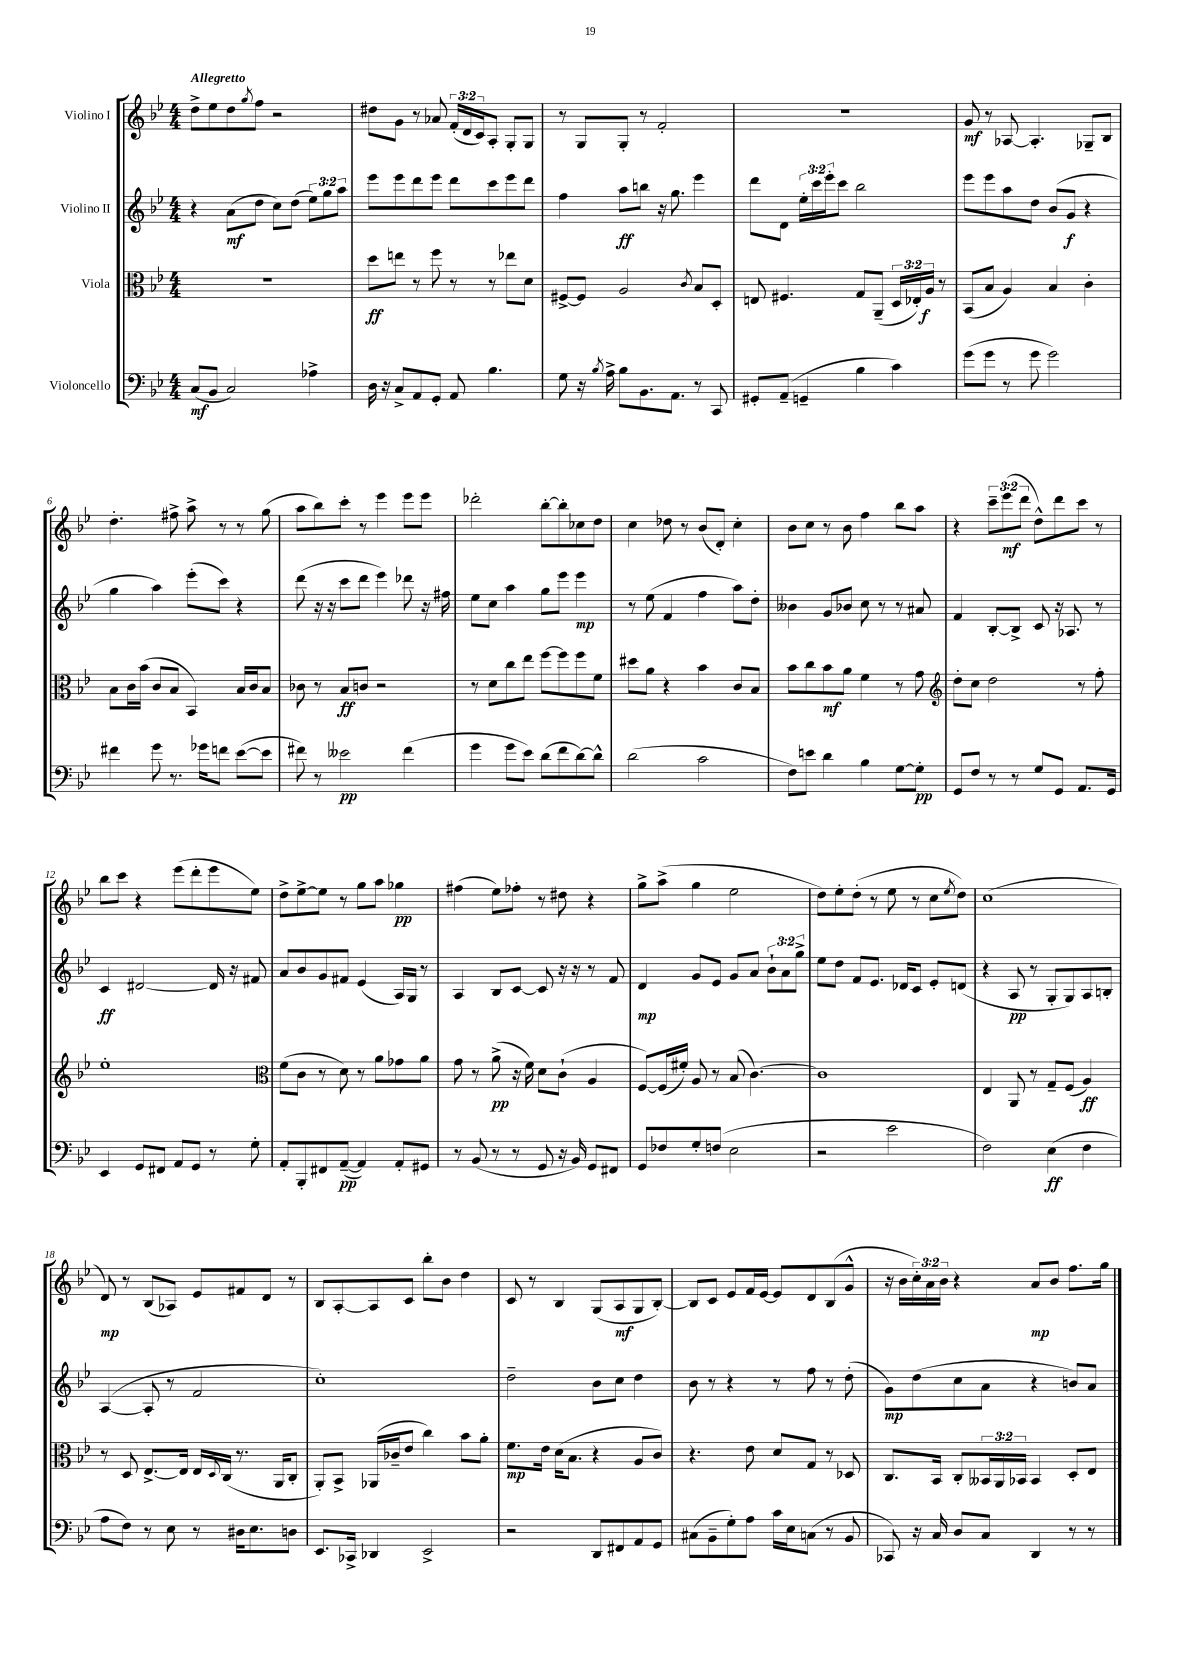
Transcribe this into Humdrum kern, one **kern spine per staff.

**kern	**kern	**kern	**kern
*staff4	*staff3	*staff2	*staff1
*clefF4	*clefC3	*clefG2	*clefG2
*k[b-e-]	*k[b-e-]	*k[b-e-]	*k[b-e-]
*M4/4	*M4/4	*M4/4	*M4/4
(8C/L	1r	4r	8dd^\L
8BB-/J	.	.	8ee-\
2C/)	.	(8a\L	8dd\
.	.	.	8qgg/
.	.	8dd\J	8ff\J
.	.	8cc\L)	2r
.	.	(8dd\J	.
4A-^\	.	12ee-\L)	.
.	.	12gg\	.
.	.	12aa\J	.
=	=	=	=
16D\	8dd\L	8eee-\L	8dd#\L
16r	.	.	.
8C^/L	8ee\J	8eee-\	8g\J
8AA/	8r	8ddd\	8r
8GG'/J	8ff\	8eee-\J	8a-/
8AA/	8r	8ddd\L	(24f'/LL
.	.	.	24d/
.	.	.	24c/J)
4.B-\	8r	8ccc\	8A'/J
.	8ee-\L	8eee-\	8G'/L
.	8d\J	8ddd\J	8G/J
=	=	=	=
8G\	[8F#^/L	4ff\	8r
16r	8F#/]J	.	8G/L
8qB-/	.	.	.
16A^\	.	.	.
8B-\L	2A/	8aa\L	8G'/J
8.BB-\	.	8bb\J	8r
.	.	16r	2f'/
8.AA\J	.	8.gg\	.
.	8qc/	.	.
8r	8B-/L	4eee-\	.
8CC/	8D'/J	.	.
=	=	=	=
8GG#'/L	8E/	8ddd\L	1r
(8AA~/J	4.F#/	8d\J	.
4GG~/	.	24ee-'\LL	.
.	.	24ccc\	.
.	.	24eee-'\J	.
.	.	8ccc\J	.
4B-\	8G/L	2bb-\	.
.	(8AA~/J	.	.
4c\)	24D/LL	.	.
.	24E-'/)	.	.
.	24A/JJ	.	.
.	8r	.	.
=	=	=	=
(8g\L	(8BB-/L	8eee-\L	8g/
8g\J	8B-/J	8eee-\	8r
8r	4A/)	8aa\	[8A-/
8g\	.	8dd\J	4.A-'/]
2g\)	4B-/	(8b-/L	.
.	.	8g/J	.
.	4c'\	4r	8G-~/L
.	.	.	8B-/J
=	=	=	=
4f#\	8B-\L	4gg\	4.dd'\
.	16c\L	.	.
.	(16b-\JJ	.	.
8g\	8c/L	4aa\)	.
8.r	8B-/J	.	8ff#^\
.	4BB-/)	(8eee-'\L	8aa^\
16g-\LK	.	.	.
8f\J	.	8ccc\J)	8r
([8e-\L	16B-/LL	4r	8r
.	16c/J	.	.
8e-\]J	8B-/J	.	(8gg\
=	=	=	=
8f#\)	8c-\	(8ddd\	8aa\L
8r	8r	16r	8bb-\)
.	.	16r	.
2e--\	8B-/L	8ccc\L	8ccc'\J
.	8c/J	8ddd\J	8r
.	2r	4eee-\)	4eee-\
(4f#\	.	8ddd-\	8eee-\L
.	.	16r	8eee-\J
.	.	16ff#\	.
=	=	=	=
4g\	8r	8ee-\L	2ddd-'\
.	8d\L	8cc\J	.
8g\L	8cc\	4aa\	.
8e-\J)	8ee-\J	.	.
(8d\L	[8ff\L	8gg\L	[8bb-'\L
8f\	8ff\]	8eee-\J	8bb-'\]
[8d\)	8ff\	4eee-\	8cc-\
8d^^\]J	8f\J	.	8dd\J
=	=	=	=
(2d\	8dd#\L	8r	4cc\
.	8a\J	(8ee-\	.
.	4r	4f/	8dd-\
.	.	.	8r
2c\	4b-\	4ff\	(8b-/L
.	.	.	8d'/J)
.	8c/L	8aa\L)	4cc'\
.	8B-/J	8dd'\J	.
=	=	=	=
8F\L)	8b-\L	4b--\	8b-\L
8e\J	8cc\	.	8cc\J
4d\	8b-\	8g/L	8r
.	8a\J	8b-/J	8b-\
4B-\	4f\	8cc\	4ff\
.	.	8r	.
[8G\L	8r	8r	8bb-\L
8G'\]J	8g\	8a#/	8aa\J
=	=	=	=
*	*clefG2	*	*
8GG/L	8dd'\L	4f/	4r
8F/J	8cc\J	.	.
8r	2dd\	[8B-'/L	12ccc~\L
.	.	.	(12eee-\
8r	.	8B-^/]J	.
.	.	.	12ddd\J
8G/L	.	8c/	8dd^^\L)
8GG/J	.	16r	8ddd\
.	.	8.A-/	.
8.AA/L	8r	.	8ccc\J
.	8ff'\	8r	8r
16GG/Jk	.	.	.
=	=	=	=
4EE-/	1ee-'	4c/	8bb-\L
.	.	.	8ccc\J
8GG/L	.	[2d#/	4r
8FF#/J	.	.	.
8AA/L	.	.	(8eee-\L
8GG/J	.	.	8ddd'\
8r	.	16d#/]	8eee-\
.	.	16r	.
8G'\	.	8f#/	8ee-\J)
=	=	=	=
*	*clefC3	*	*
8AA'/L	(8f\L	8a/L	8dd^\L
8BBB-'/	8c\J	8b-/	[8ee-^\
8FF#/	8r	8g/	8ee-\]J
([8AA~/J	8d\)	8f#/J	8r
4AA/])	8r	(4e-/	8gg\L
.	8a\L	.	8aa\J
8AA'/L	8g-\	16A/LL)	4gg-\
.	.	16G/JJ	.
8GG#/J	8a\J	8r	.
=	=	=	=
8r	8g\	4A/	(4ff#\
(8BB-/	8r	.	.
8r	(8a^\	8B-/L	8ee-\L)
8r	16r	[8c/J	8ff-'\J
.	16f\)	.	.
8GG/	8d\L	8c/]	8r
16r	(8c`\J	16r	8dd#\
16BB-/)	.	16r	.
8GG/L	4A/	8r	4r
8FF#/J	.	8f/	.
=	=	=	=
8GG/L	[8F/L)	4d/	8gg^\L
8F-/	(16F/]L	.	(8aa^\J
.	16f#'/JJ)	.	.
8G'/	8A/	8g/L	4gg\
(8F/J	8r	8e-/J	.
2E-\	(8B-/	8g/L	2ee-\
.	[4.c\)	8a/J	.
.	.	12b-`\L	.
.	.	12a\	.
.	.	12gg^\J	.
=	=	=	=
2r	1c]	8ee-\L	8dd\L)
.	.	8dd\J	8ee-'\
.	.	8f/L	(8dd'\J
.	.	8.e-/J	8r
2e-\	.	.	8ee-\
.	.	16d-/LK	.
.	.	8c/J	8r
.	.	8e-'/L	8cc\L
.	.	.	8qee-/
.	.	(8d/J	8dd\J)
=	=	=	=
2F\)	4E-/	4r	(1cc
.	8AA/	8A/	.
.	8r	8r	.
(4E-\	8G~/L	8G'/L	.
.	(8F/J	8G/)	.
4F\	4A/)	8A/	.
.	.	8B'/J	.
=	=	=	=
8A\L	8r	([4A/	8d/)
8F\J)	8D/	.	8r
8r	[8.E-^/L	8A'/]	(8B-/L
8E-\	.	8r	8A-/J)
.	16E-/]Jk	.	.
8r	16E-/LL	2f/	8e-/L
.	8qqD/	.	.
.	(16C/JJ	.	.
16D#\LK	8.r	.	8f#/
8.E-\	.	.	.
.	.	.	8d/J
.	16AA/LK	.	.
8D\J	8C'/J	.	8r
=	=	=	=
8.EE-/L	8AA'/L)	1cc')	8B-/L
.	8BB-^/J	.	[8A'/
16CC-^/Jk	.	.	.
4DD-/	(16AA-/LL	.	8A/]
.	16c-~/J	.	.
.	8e-/J	.	8c/J
2EE-^/	4cc\)	.	8bb-'\L
.	.	.	8b-\J
.	8b-\L	.	4dd\
.	8a'\J	.	.
=	=	=	=
2r	8.f\L	2dd~\	8c/
.	.	.	8r
.	16e-\Jk	.	.
.	(16d\LK	.	4B-/
.	8.B-\J	.	.
8DD/L	4r	8b-\L	(8G/L
8FF#/	.	8cc\J	8A/
8AA/	8A/L	4dd\	8G/
8GG/J	8c/J)	.	[8B-'/J)
=	=	=	=
(8C#\L	4.r	8b-\	8B-/]L
8BB-~\	.	8r	8c/J
8G'\)	.	4r	8e-/L
8A\J	8e-\	.	16f/L
.	.	.	[16e-/JJ
16c\LL	8d/L	8r	8e-/]L
16E-\J	.	.	.
(8C\J	8G/J	8ff\	8d/
8r	8r	8r	(8B-/
8BB-/	8D-/	(8dd'\	8g^^/J
=	=	=	=
8CC-/)	8.C/L	8g\L)	16r
.	.	.	16b-\LL
16r	.	(8dd\	24cc'\)
.	.	.	24a\
16C/	16BB-/Jk	.	.
.	.	.	24b-\JJ
8D/L	8C'/L	8cc\	4r
8C/J	24BB--/L	8a\J	.
.	24AA/	.	.
.	24BB-/JJ	.	.
4DD/	4BB-/	4r	8a/L
.	.	.	8b-/J
8r	8D'/L	8b/L)	8.ff\L
8r	8E-/J	8a/J	.
.	.	.	16gg\Jk
==	==	==	==
*-	*-	*-	*-
